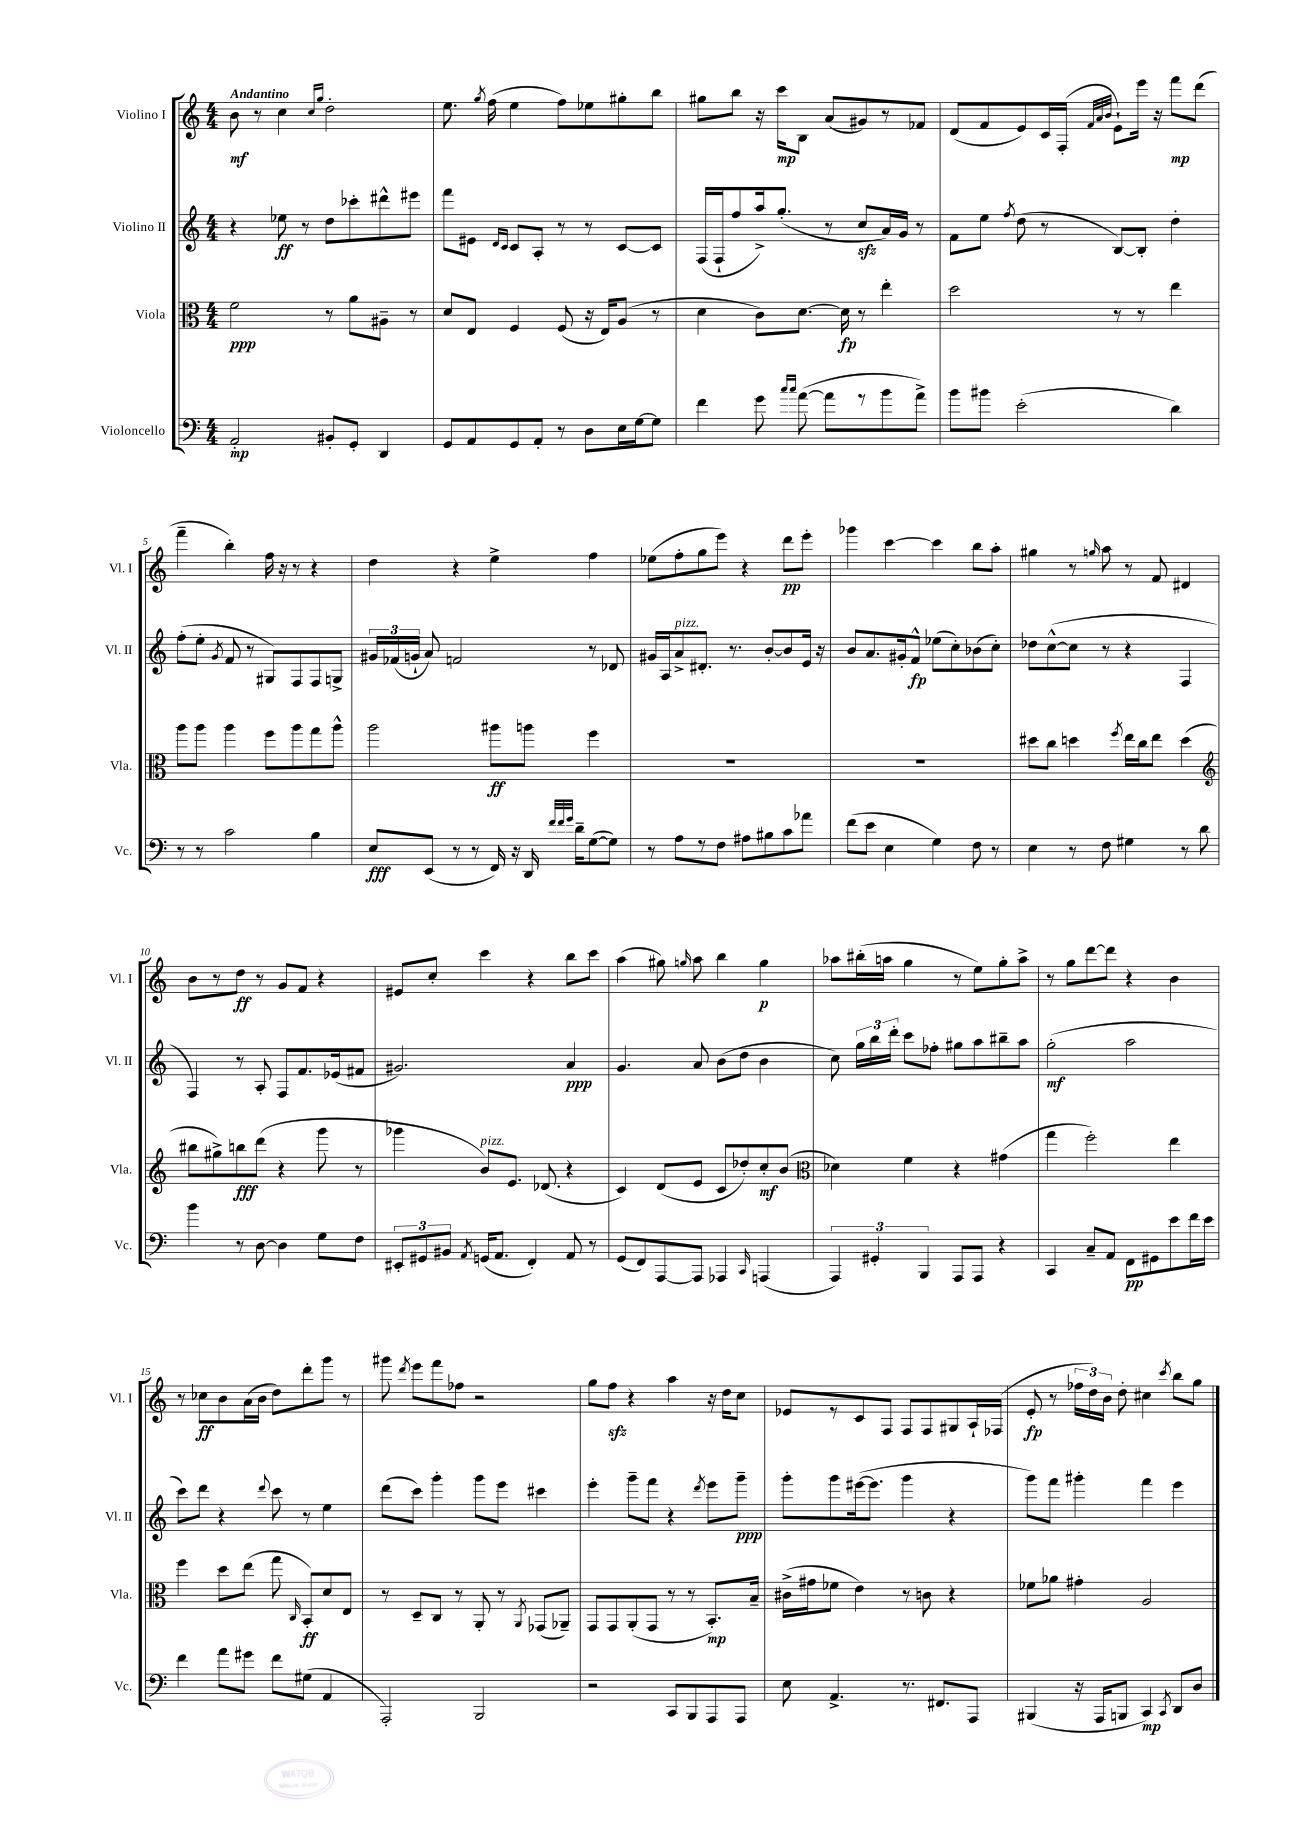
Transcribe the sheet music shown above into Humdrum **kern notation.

**kern	**dynam	**kern	**dynam	**kern	**dynam	**kern	**dynam
*part4	*part4	*part3	*part3	*part2	*part2	*part1	*part1
*staff4	*staff4	*staff3	*staff3	*staff2	*staff2	*staff1	*staff1
*I"Violoncello	*	*I"Viola	*	*I"Violino II	*	*I"Violino I	*
*I'Vc.	*	*I'Vla.	*	*I'Vl. II	*	*I'Vl. I	*
*clefF4	*	*clefC3	*	*clefG2	*	*clefG2	*
*k[]	*	*k[]	*	*k[]	*	*k[]	*
*M4/4	*	*M4/4	*	*M4/4	*	*M4/4	*
=1	=1	=1	=1	=1	=1	=1	=1
!	!	!	!	!	!	!LO:TX:a:B:t=Andantino	!
2AA'/	mp	2f\	ppp	4r	.	8b\	mf
.	.	.	.	.	.	8r	.
.	.	.	.	8ee-X\	ff	4cc\	.
.	.	.	.	8r	.	.	.
.	.	.	.	.	.	16qqcc/LL	.
.	.	.	.	.	.	16qqgg/JJ	.
8BB#X'/L	.	8r	.	8dd\L	.	2dd'\	.
8GG'/J	.	8a\L	.	8ccc-X'\	.	.	.
4DD/	.	8A#X~\J	.	8ddd#X^^\	.	.	.
.	.	8r	.	8eee#X\J	.	.	.
=2	=2	=2	=2	=2	=2	=2	=2
8GG/L	.	8d/L	.	8fff\L	.	8.ee\	.
8AA/	.	8E/J	.	8e#X\J	.	.	.
.	.	.	.	.	.	8qgg/	.
.	.	.	.	.	.	(16ff\	.
.	.	.	.	16qqd/LL	.	.	.
.	.	.	.	16qqc/JJ	.	.	.
8GG/	.	4F/	.	8c/L	.	4ee\	.
8AA'/J	.	.	.	8A'/J	.	.	.
8r	.	(8F/	.	8r	.	8ff\L)	.
8D\L	.	16r	.	8r	.	8ee-X\	.
.	.	16E/KL)	.	.	.	.	.
16E\L	.	(8A/J	.	[8c/L	.	8gg#X'\	.
[16G\J	.	.	.	.	.	.	.
8G\J]	.	8r	.	8c/J]	.	8bb\J	.
=3	=3	=3	=3	=3	=3	=3	=3
4f\	.	4d\	.	(16F/LL	.	8gg#X\L	.
.	.	.	.	16F`/J	.	.	.
.	.	.	.	8ff/	.	8bb\J	.
8g\	.	8c\L)	.	16aa^/k)	.	16r	.
.	.	.	.	(8.gg'/J	.	16ccc\KL	mp
16qqcc/LL	.	.	.	.	.	.	.
16qqcc/JJ	.	.	.	.	.	.	.
([8a\	.	[8.d\J	.	.	.	8B\J	.
8a\L]	.	.	.	8r	.	(8a/L	.
.	.	16d\]	fp	.	.	.	.
8r	.	8r	.	8cczz/L	.	8g#X/)	.
8b\	.	4ee'\	.	16a/L)	.	8r	.
.	.	.	.	16g/JJ	.	.	.
8a^\J)	.	.	.	8r	.	8f-X/J	.
=4	=4	=4	=4	=4	=4	=4	=4
8b\L	.	2dd\	.	8f\L	.	(8d/L	.
8b#X\J	.	.	.	8ee\J	.	8f/	.
.	.	.	.	8qff/	.	.	.
(2e'\	.	.	.	(8dd\	.	8e/)	.
.	.	.	.	8r	.	16c/L	.
.	.	.	.	.	.	(16F'/JJ	.
.	.	.	.	.	.	32qqf/LLL	.
.	.	.	.	.	.	32qqa/	.
.	.	.	.	.	.	32qqb/JJJ	.
.	.	8r	.	[8B/L)	.	8e`\L)	.
.	.	8r	.	8B'/J]	.	16eee\Jk	.
.	.	.	.	.	.	16r	.
4d\)	.	4ee\	.	4dd'\	.	8fff\L	mp
.	.	.	.	.	.	(8ddd\J	.
!!LO:LB:g=z
=5	=5	=5	=5	=5	=5	=5	=5
8r	.	8aa\L	.	(8ff'\L	.	4fff~\	.
8r	.	8aa\J	.	8ee'\J	.	.	.
.	.	.	.	8qg/	.	.	.
2c\	.	4aa\	.	8f/	.	4bb'\)	.
.	.	.	.	8r	.	.	.
.	.	8ff\L	.	8G#X/L)	.	16ff\	.
.	.	.	.	.	.	16r	.
.	.	8aa\	.	8F/	.	8r	.
4B\	.	8gg\	.	8F/	.	4r	.
.	.	8aa^^\J	.	8Gn^/J	.	.	.
=6	=6	=6	=6	=6	=6	=6	=6
8E/L	fff	2aa\	.	24g#X/LL	.	4dd\	.
.	.	.	.	(24f-X/	.	.	.
.	.	.	.	24gn`/JJ	.	.	.
(8EE/J	.	.	.	8a/)	.	.	.
8r	.	.	.	2fn/	.	4r	.
8r	.	.	.	.	.	.	.
16FF/)	.	8aa#X\L	ff	.	.	4ee^\	.
16r	.	.	.	.	.	.	.
16DD/	.	8aan\J	.	.	.	.	.
32qqf/LLL	.	.	.	.	.	.	.
32qqf/	.	.	.	.	.	.	.
32qqg/JJJ	.	.	.	.	.	.	.
16d~\KL	.	.	.	.	.	.	.
([8G\	.	4ff\	.	8r	.	4ff\	.
8G\J])	.	.	.	8d-X/	.	.	.
=7	=7	=7	=7	=7	=7	=7	=7
8r	.	1r	.	16g#X/LL	.	(8ee-X\L	.
.	.	.	.	16A/J	.	.	.
!	!	!	!	!LO:TX:a:i:t=pizz.	!	!	!
8A\L	.	.	.	8a^/	.	8ff'\	.
8r	.	.	.	8.d#X'/J	.	8gg\	.
8F\J	.	.	.	.	.	8eee\J)	.
.	.	.	.	8.r	.	.	.
8A#X\L	.	.	.	.	.	4r	.
8B#X\	.	.	.	[8b'/L	.	.	.
8c\	.	.	.	8b/]	.	8ddd\L	pp
8a-X\J	.	.	.	16e/Jk	.	8eee'\J	.
.	.	.	.	16r	.	.	.
=8	=8	=8	=8	=8	=8	=8	=8
(8f\L	.	1r	.	8b/L	.	4ggg-X\	.
8e\J	.	.	.	8.a/	.	.	.
4E\	.	.	.	.	.	[4ccc\	.
.	.	.	.	16g#X'/k	.	.	.
.	.	.	.	8f^^/J	fp	.	.
4G\)	.	.	.	(8ee-X\L	.	4ccc\]	.
.	.	.	.	8cc'\)	.	.	.
8F\	.	.	.	(8b-X\	.	8bb\L	.
8r	.	.	.	8cc'\J)	.	8aa'\J	.
=9	=9	=9	=9	=9	=9	=9	=9
4E\	.	8dd#X\L	.	8dd-X\L	.	4gg#X\	.
.	.	8cc\J	.	([8cc^^\	.	.	.
8r	.	4ddn\	.	8cc\J]	.	8r	.
.	.	.	.	.	.	16qqggn/	.
8F\	.	.	.	8r	.	8aa\	.
.	.	8qff/	.	.	.	.	.
4G#X\	.	16ee\LL	.	4r	.	8r	.
.	.	16cc\J	.	.	.	.	.
.	.	8ee\J	.	.	.	8f/	.
8r	.	(4dd\	.	4F/	.	4d#X/	.
8d\	.	.	.	.	.	.	.
!!LO:LB:g=z
=10	=10	=10	=10	=10	=10	=10	=10
*	*	*clefG2	*	*	*	*	*
4b\	.	8bb#X\L	.	4F/)	.	8b\L	.
.	.	8gg#X^\)	.	.	.	8r	.
8r	.	8bbn\	fff	8r	.	8dd\J	ff
[8D\	.	(8ddd\J	.	8A'/	.	8r	.
4D\]	.	4r	.	8F/L	.	8g/L	.
.	.	.	.	8.f/	.	8f/J	.
8G\L	.	8ggg\	.	.	.	4r	.
.	.	.	.	(16e-X/k	.	.	.
8F\J	.	8r	.	8f#X/J	.	.	.
=11	=11	=11	=11	=11	=11	=11	=11
12EE#X'/L	.	4ggg-X\	.	2.g#X/)	.	8e#X/L	.
12GG#X/	.	.	.	.	.	.	.
.	.	.	.	.	.	8cc'/J	.
12BB#X/J	.	.	.	.	.	.	.
8qAA/	.	.	.	.	.	.	.
!	!	!LO:TX:a:i:t=pizz.	!	!	!	!	!
(16GGn/KL	.	8b/L)	.	.	.	4ccc\	.
8.AA/J	.	.	.	.	.	.	.
.	.	8.e/J	.	.	.	.	.
4FF'/)	.	.	.	.	.	4r	.
.	.	(8.d-X/	.	.	.	.	.
8AA/	.	4r	.	4a/	ppp	8bb\L	.
8r	.	.	.	.	.	8ccc\J	.
=12	=12	=12	=12	=12	=12	=12	=12
(8GG/L	.	4c/)	.	4.g/	.	(4aa\	.
8FF/)	.	.	.	.	.	.	.
[8AAA/	.	(8d/L	.	.	.	8gg#X\)	.
.	.	.	.	.	.	16qqggn/	.
8AAA/J]	.	8e/J	.	8a/	.	8aa\	.
4AAA-X/	.	8c/L	.	(8b\L	.	4bb\	.
.	.	8dd-X'/)	.	8dd\J	.	.	.
16qqCC/	.	.	.	.	.	.	.
(4AAAn/	.	8cc'/	mf	4b\	.	4gg\	p
.	.	(8b/J	.	.	.	.	.
=13	=13	=13	=13	=13	=13	=13	=13
*	*	*clefC3	*	*	*	*	*
6AAA/)	.	4d-X\)	.	8cc\)	.	8aa-X\L	.
.	.	.	.	24gg\LL	.	(16bb#X'\L	.
6GG#X'/	.	.	.	24bb\	.	.	.
.	.	.	.	.	.	16aan\JJ	.
.	.	.	.	24ddd'\JJ	.	.	.
.	.	4f\	.	8ccc\L	.	4gg\	.
6BBB/	.	.	.	.	.	.	.
.	.	.	.	8ff-X'\J	.	.	.
8AAA/L	.	4r	.	8gg#X\L	.	8r	.
8AAA/J	.	.	.	8aa\	.	8ee\L)	.
4r	.	(4g#X\	.	8bb#X~\	.	8gg'\	.
.	.	.	.	8aa\J	.	8aa^\J	.
=14	=14	=14	=14	=14	=14	=14	=14
4CC/	.	4gg\	.	(2gg'\	mf	8r	.
.	.	.	.	.	.	8gg\L	.
8C~/L	.	2ff'\)	.	.	.	[8ddd\	.
8AA/J	.	.	.	.	.	8ddd\J]	.
8FF\L	pp	.	.	2aa\	.	4r	.
8GG#X\	.	.	.	.	.	.	.
8e\	.	4ee\	.	.	.	4b\	.
16f\L	.	.	.	.	.	.	.
16e\JJ	.	.	.	.	.	.	.
!!LO:LB:g=z
=15	=15	=15	=15	=15	=15	=15	=15
4f\	.	4ff\	.	8ccc\L)	.	8r	.
.	.	.	.	8ddd\J	.	8cc-X\L	ff
8a\L	.	8dd\L	.	4r	.	8b\	.
8g#X\J	.	(8ee\J	.	.	.	(16a\L	.
.	.	.	.	.	.	16b\JJ	.
.	.	.	.	8qqddd/	.	.	.
8f\L	.	8gg\	.	8ccc\	.	8dd\L)	.
.	.	16qqC/	.	.	.	.	.
(8G#X\J	.	8BB'/L)	ff	8r	.	8ddd'\	.
4AA/	.	8d/	.	4ee\	.	8ggg\J	.
.	.	8E/J	.	.	.	8r	.
=16	=16	=16	=16	=16	=16	=16	=16
2AAA'/)	.	8r	.	(8ddd\L	.	8ggg#X\	.
.	.	.	.	.	.	8qddd/	.
.	.	8D~/L	.	8ccc\J)	.	8eee\L	.
.	.	8C/J	.	4ggg'\	.	8fff\	.
.	.	8r	.	.	.	8ff-X\J	.
2BBB/	.	8AA'/	.	8ggg\L	.	2r	.
.	.	8r	.	8eee\J	.	.	.
.	.	8qAA/	.	.	.	.	.
.	.	(8GG-X/L	.	4ccc#X\	.	.	.
.	.	8AA-X~/J)	.	.	.	.	.
=17	=17	=17	=17	=17	=17	=17	=17
2r	.	8GG/L	.	4eee'\	.	8gg\L	.
.	.	8GG/	.	.	.	8ffzz\J	.
.	.	(8AA'/	.	8ggg~\L	.	4r	.
.	.	8GG/J	.	8fff\J	.	.	.
8CC/L	.	8r	.	4r	.	4aa\	.
8BBB/	.	8r	.	.	.	.	.
.	.	.	.	8qddd/	.	.	.
8AAA/	.	8.BB'/L)	mp	8eee\L	.	16r	.
.	.	.	.	.	.	16dd\KL	.
8AAA/J	.	.	.	8ggg~\J	ppp	8cc\J	.
.	.	16B~/Jk	.	.	.	.	.
=18	=18	=18	=18	=18	=18	=18	=18
8E\	.	(16c#X^\LL	.	8ggg'\L	.	8e-X/L	.
.	.	16g#X\J	.	.	.	.	.
4.AA^/	.	8f-X\J	.	8ggg\	.	8r	.
.	.	4e\)	.	([16eee#X\k	.	8c/	.
.	.	.	.	8.eee#\J]	.	.	.
.	.	.	.	.	.	8F/J	.
8.r	.	8r	.	4ggg\	.	8F/L	.
.	.	8cn\	.	.	.	8F/	.
8.FF#X/L	.	.	.	.	.	.	.
.	.	4r	.	4r	.	8G#X/	.
8AAA/J	.	.	.	.	.	16A`/L	.
.	.	.	.	.	.	(16F-X/JJ	.
=19	=19	=19	=19	=19	=19	=19	=19
(4BBB#X/	.	8f-X\L	.	8ggg\L)	.	8e'/	fp
.	.	8a-X\J	.	8fff\J	.	8r	.
16r	.	4g#X'\	.	4ggg#X'\	.	24ff-X\LL	.
.	.	.	.	.	.	24dd\)	.
16AAA/KL	.	.	.	.	.	.	.
.	.	.	.	.	.	24b\JJ	.
8BBBn/J	.	.	.	.	.	8dd'\	.
4CC/)	mp	2A/	.	4fff\	.	4cc#X\	.
8qCC/	.	.	.	.	.	8qccc/	.
8DD/L	.	.	.	4eee\	.	8bb\L	.
8D/J	.	.	.	.	.	8gg\J	.
==	==	==	==	==	==	==	==
*-	*-	*-	*-	*-	*-	*-	*-
